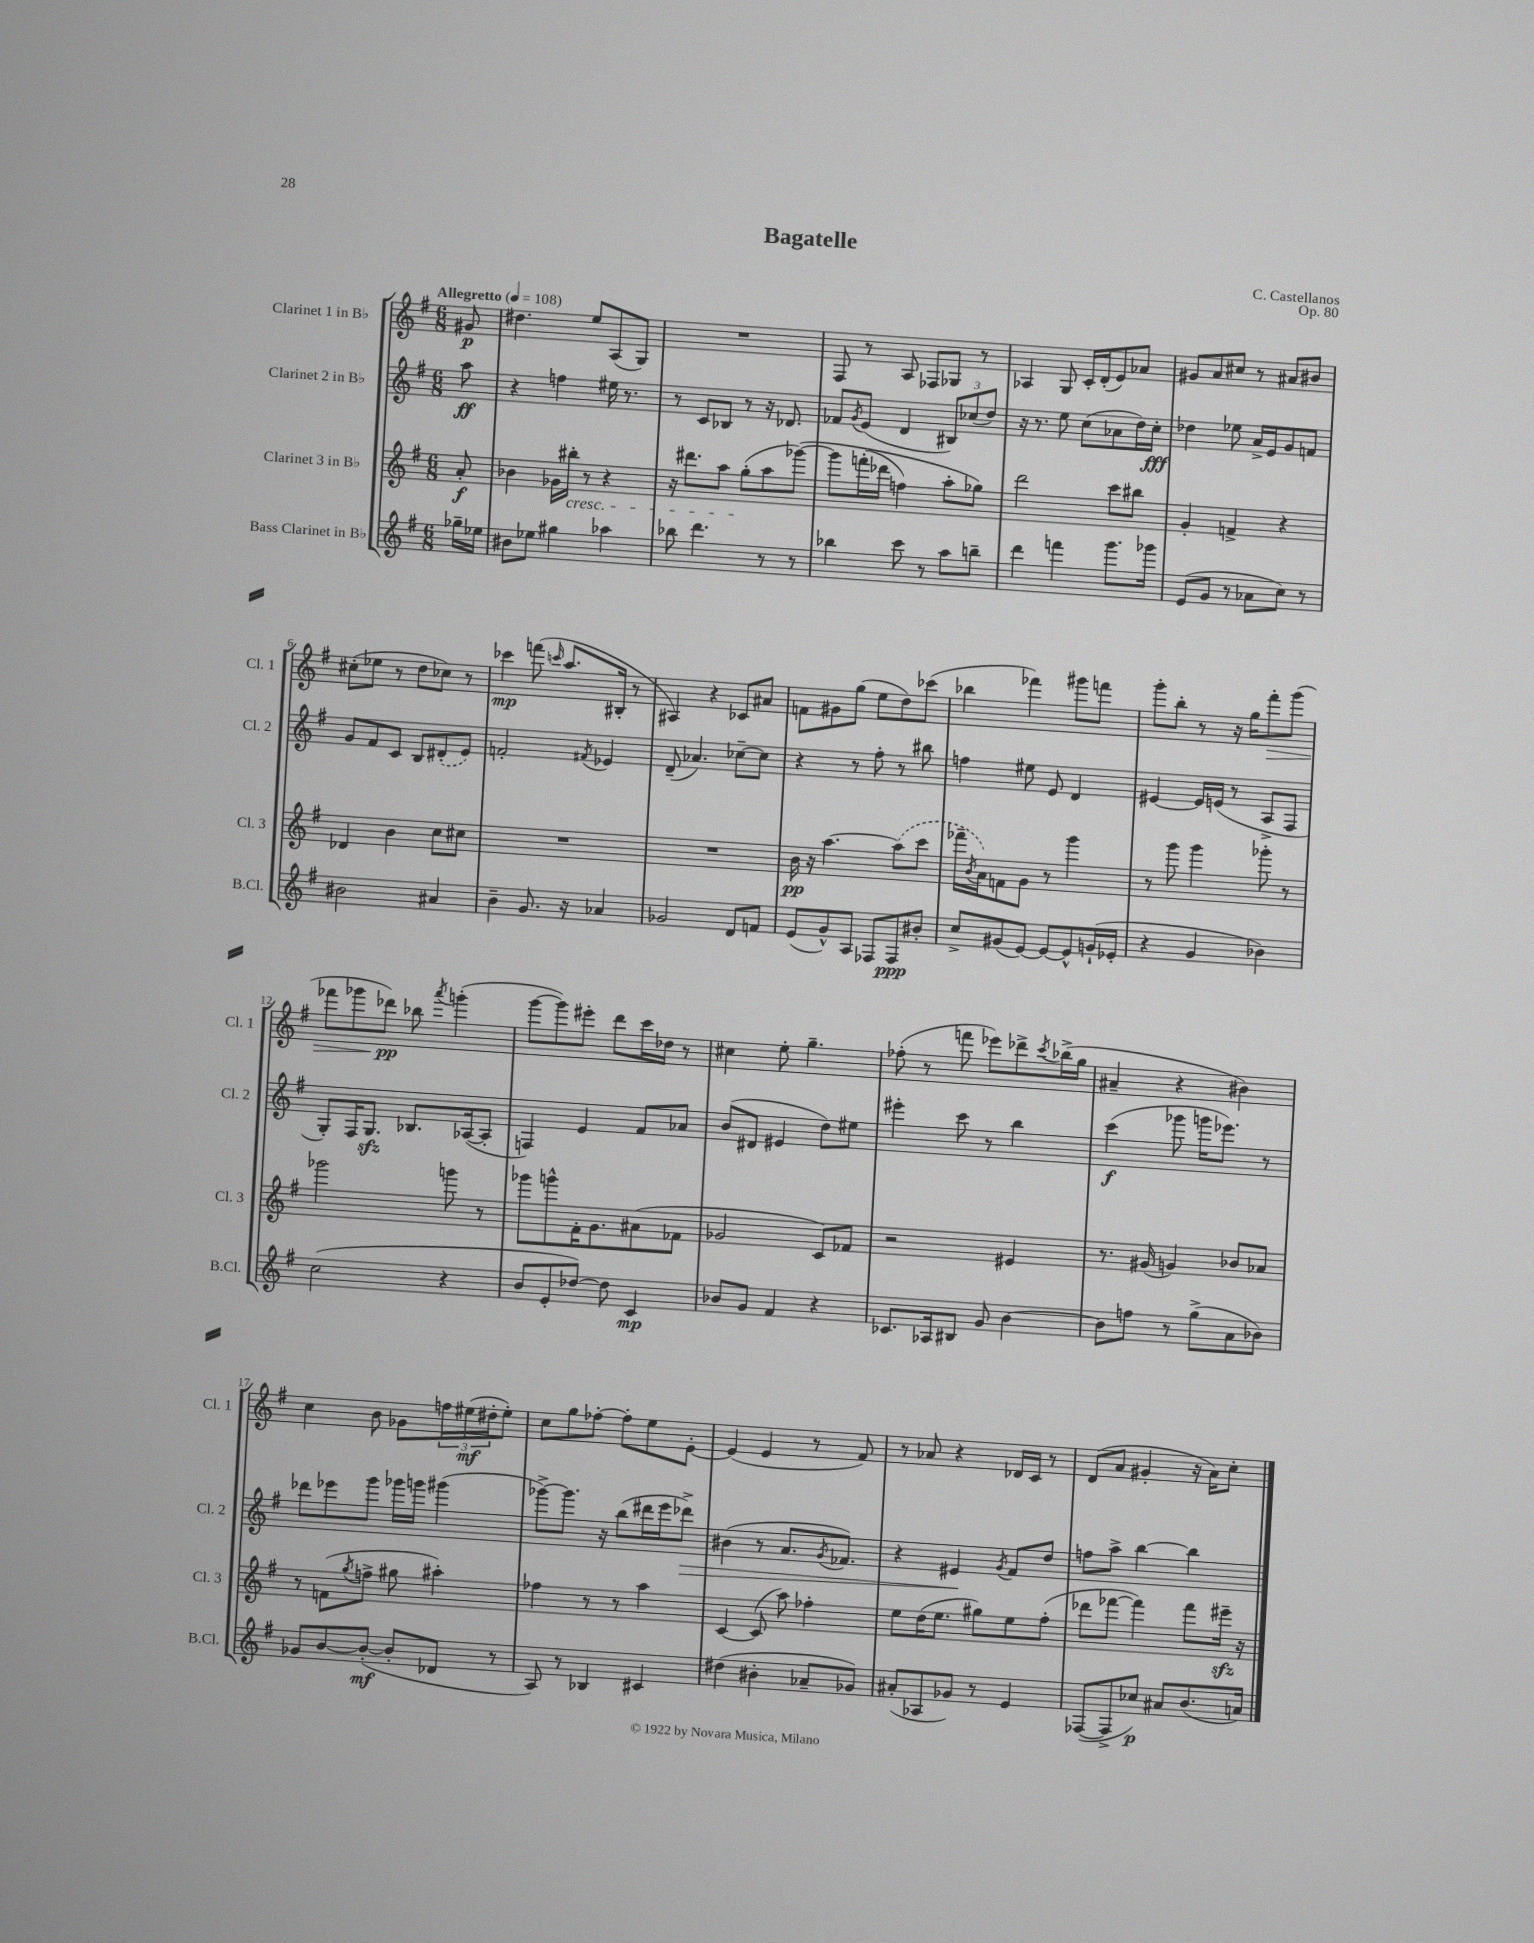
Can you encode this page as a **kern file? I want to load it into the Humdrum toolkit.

**kern	**kern	**kern	**kern
*staff4	*staff3	*staff2	*staff1
*clefG2	*clefG2	*clefG2	*clefG2
*k[f#]	*k[f#]	*k[f#]	*k[f#]
*M6/8	*M6/8	*M6/8	*M6/8
*MM108	*MM108	*MM108	*MM108
16gg-~	8a'	8aa	8g#
16ee-	.	.	.
=	=	=	=
8b#	4b-	4r	4.dd#
8ee-	.	.	.
4gg#	16g-	4ff	.
.	16bb#'	.	.
.	8r	.	8ee
4aa-	4r	16ee#	(8A
.	.	8.r	.
.	.	.	8G)
=	=	=	=
8bb-	16r	8r	2.r
.	8.ddd#	.	.
4.ddd	.	8c	.
.	8aa	8B-	.
.	(8gg'	8r	.
8r	8aa	16r	.
.	.	8.d-	.
8r	&([8ggg-)	.	.
=	=	=	=
4bb-	8ggg-]	8f-	8F#
.	.	8qg	.
.	(16fff'	(8e	8r
.	16ddd-	.	.
8ccc	4ff)	4d	8A
8r	.	.	8F-
8aa	8aa'	12B#)	8G-
.	.	(12cc-	.
8bb~	8gg-&)	.	8r
.	.	12dd)	.
=	=	=	=
4ddd	2ddd	16r	4A-
.	.	8.r	.
4fff	.	8ee	8G
.	.	(8cc	16c'
.	.	.	(16d'
8.ggg	8ccc	8a-	8e)
.	8bb#	16dd)	8a-
16ggg-	.	16cc'	.
=	=	=	=
(8e	4g'	4dd-	8g#
8g	.	.	8a
8r	4f^	8ee-	8cc#
8a-	.	16a^	8r
.	.	16e	.
8cc)	4r	8g	8a#
8r	.	8f	8b#
=	=	=	=
2b#	4d-	8g	(8cc#'
.	.	8f#	8ee-
.	4b	8c	8r
.	.	8B	8dd
4a#	8cc	(8d#'	8cc-)
.	8cc#	8e)	8r
=	=	=	=
4b~	2.r	2f'	4ccc-
8.g	.	.	(8fff
.	.	.	16qqccc
.	.	.	8.aa
16r	.	.	.
.	.	8qf#	.
4a-	.	4e-	.
.	.	.	16B#'
.	.	.	8r
=	=	=	=
2g-	2.r	(8d~	4A#)
.	.	4.a-)	.
.	.	.	4r
8d	.	[8cc-~	8c-
8f	.	8cc-]	8a#
=	=	=	=
(8e	16b	4r	8f
.	16r	.	.
8g^^)	[4.aa	.	8g#
8A	.	8r	(8gg
8F-	.	8ff#'	8ee
8F-	(8aa]	8r	8dd)
8b#'	8ccc	8bb#	(8ccc-
=	=	=	=
8cc^	16fff-~	4ff	4bb-
.	8qb	.	.
.	16a)	.	.
(8g#	8f	.	.
[8e)	8g	8ee#	4fff-)
8e_	8r	8e	.
8e^^]	4ggg	4d	8ggg#
(16g`	.	.	8fff
16e-'	.	.	.
=	=	=	=
4r	8r	[4e#	8ggg'
.	8ggg	.	8bb'
4g	4ggg	16e#]	8r
.	.	(16e	.
.	.	8r	16r
.	.	.	16gg
4b-)	8ggg-'	8A^	8fff#'
.	8r	8F#	(8ggg
=	=	=	=
(2cc	2ggg-	8G')	8fff-
.	.	16F#	8ggg-
.	.	8.G	.
.	.	.	8ddd-)
.	.	8.B-	8bb-
.	.	.	8qaaa
4r	8ggg	.	(4ggg'
.	.	([16A-	.
.	8r	8A-']	.
=	=	=	=
8b	8ggg-	4F)	[8ggg
8e'	8ggg^^	.	8ggg])
[8dd-)	16f#'	4e	8eee#'
.	8.g	.	.
8dd-]	.	.	8ddd
4c	(8a#	8f#	16ccc
.	.	.	16dd-
.	8f-	8a-	8r
=	=	=	=
8b-	2g-	(8b	4cc#
8g	.	8d#	.
4f#	.	4e#	8ee'
.	.	.	4.gg~
4r	8c)	8dd)	.
.	8f-	8ee#	.
=	=	=	=
8.c-	2r	4eee#'	(8ff-'
.	.	.	8r
16A-	.	.	.
8B#	.	8ccc	8fff
8g	.	8r	8eee-)
[4b	4e#	4bb	8ddd-^
.	.	.	8qccc
.	.	.	(16bb-^
.	.	.	16gg
=	=	=	=
8b]	8.r	(4ccc	4a#~
8ff	.	.	.
.	(16g#	.	.
8r	4g)	8ggg-	4r
(8gg^	.	16ggg	.
.	.	8.eee-)	.
8a	8b-	.	4b#)
8b-)	8a-	8r	.
=	=	=	=
8g-	8r	8ddd-	4cc
[8b	(8f	8eee-	.
.	8qgg	.	.
(8b'_	8ff^	8ggg	8b
8b']	8gg#	16ggg-	8g-
.	.	16ggg	.
8d-	4aa#')	(4ggg#	24ff
.	.	.	(24ee#
.	.	.	24dd#'
8r	.	.	8ee#')
=	=	=	=
8A)	4ff-	[8ggg-^)	8cc
8r	.	8.ggg-]	8gg
4B-	8r	.	[8ff-'
.	.	16r	.
.	8r	(8bb	8ff-']
4c#	4aa	16ddd#	8ee
.	.	16eee	.
.	.	8ddd-^)	[8e'
=	=	=	=
(4dd#	[4c	(4b#	(4e]
4b#'	(8c]	8r	4e
.	8aa)	8.a	.
8a-~	4ff-'	.	8r
.	.	8qg	.
.	.	8.f-)	.
8g-)	.	.	8f#)
=	=	=	=
(8a#'	8ee	4r	8r
8A-	(16dd	.	8a-
.	8.ee	.	.
8g-)	.	4e#	4r
8r	8gg#)	.	.
.	.	8qg	.
4e	8ee	8f#	16d-
.	.	.	16c
.	(8ff#'	8dd	8r
=	=	=	=
([8F-	8ddd-	8ff	(8d
8F-^]	[8fff-	8aa^	8a
8cc-)	4fff-])	[4bb	4g#'
8a#	.	.	.
(8.b	8fff-	4bb]	16r
.	.	.	16a)
.	16eee#~	.	8cc'
16a)	16r	.	.
==	==	==	==
*-	*-	*-	*-
